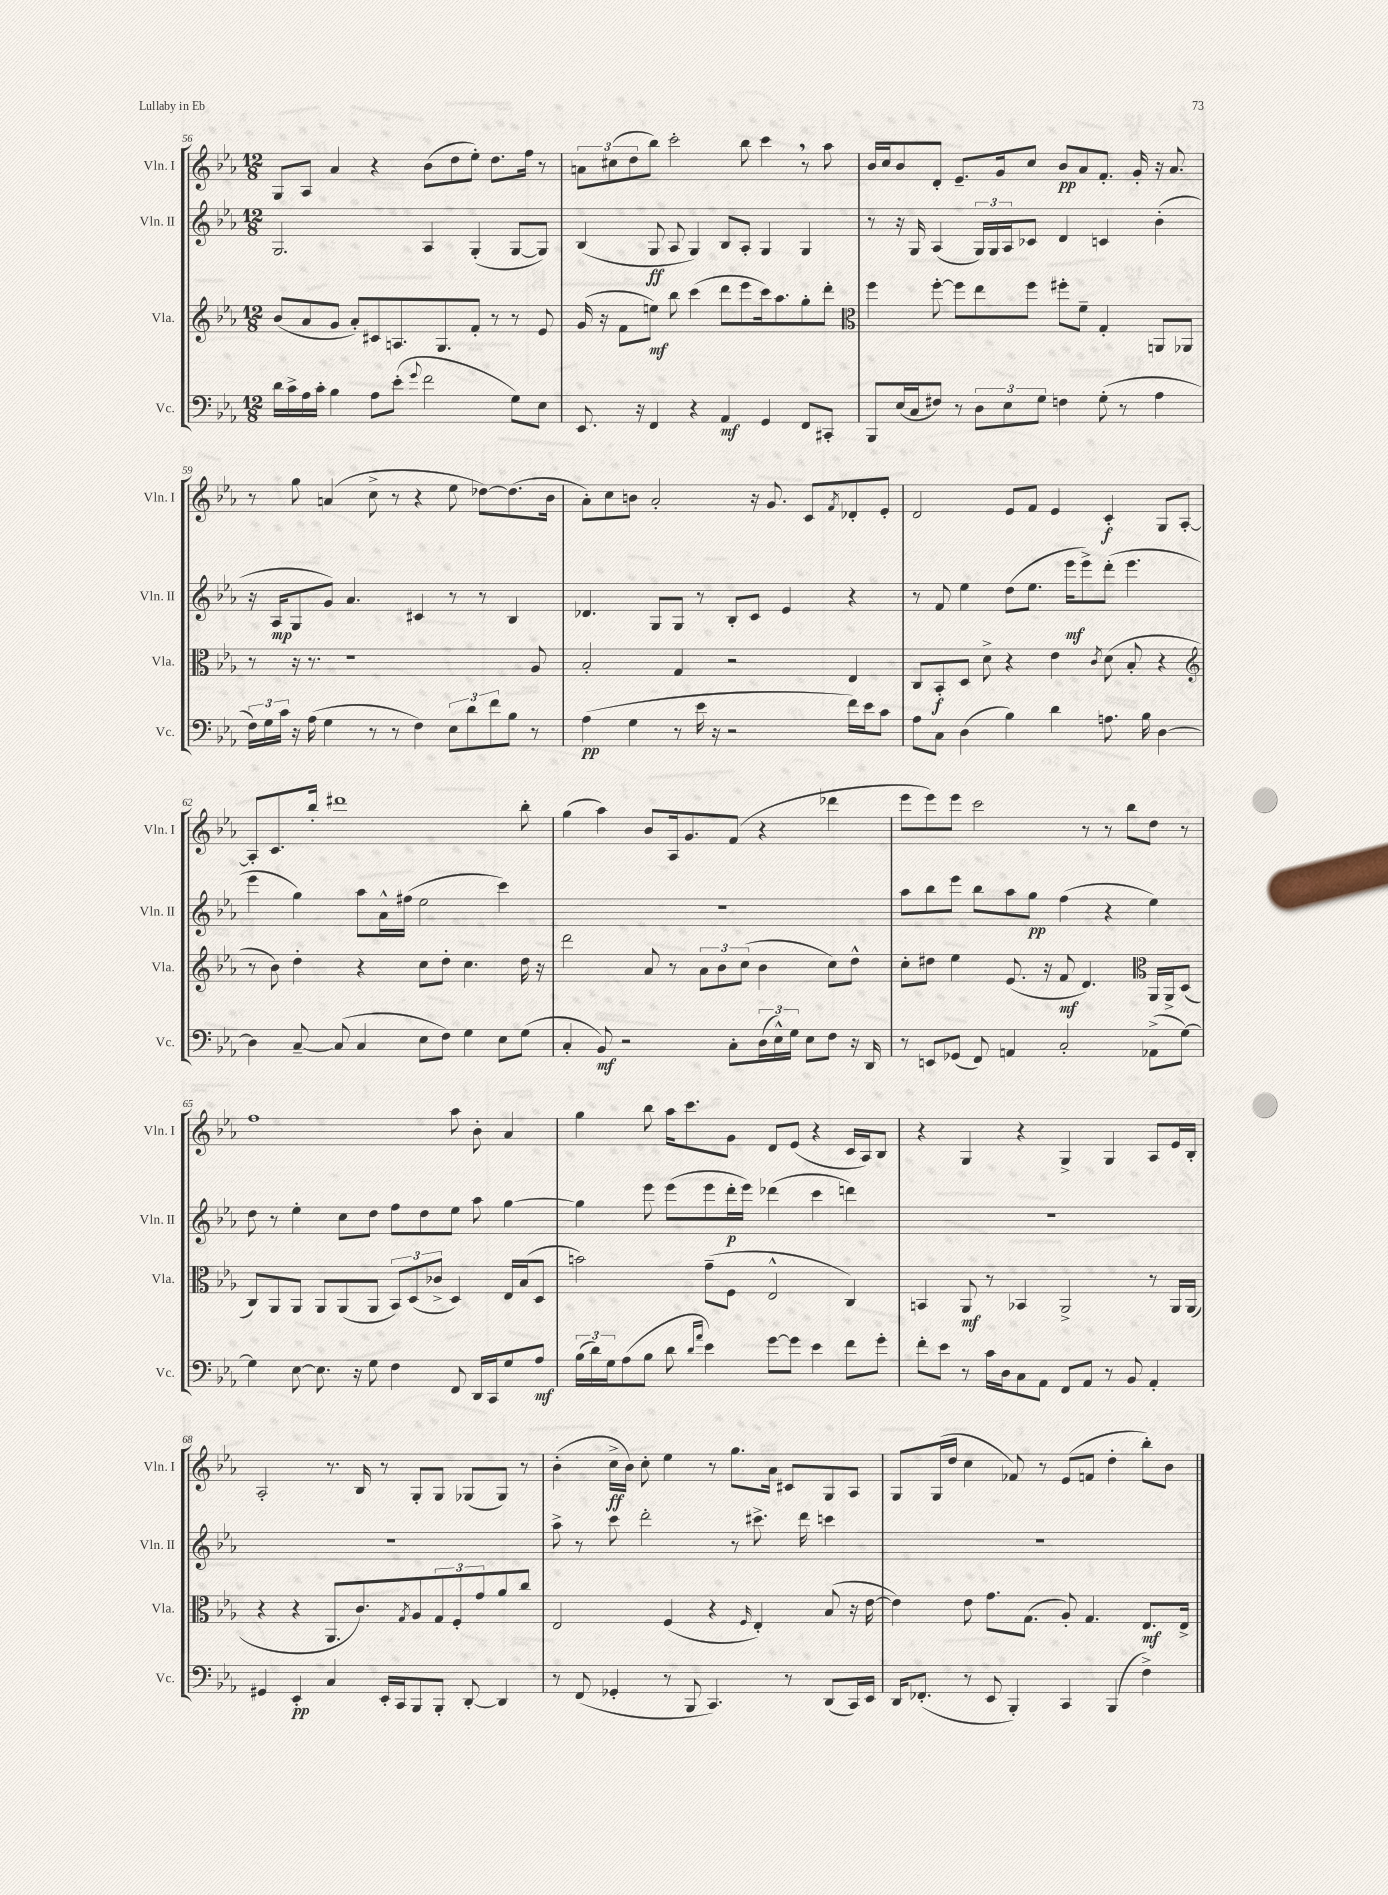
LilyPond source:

<<
\new StaffGroup <<
\new Staff = "s0" \with { instrumentName = "Vln. I" shortInstrumentName = "Vln. I" } {
    \clef treble \key ees \major \numericTimeSignature \time 12/8
    g8 aes8 aes'4 r4 bes'8( d''8 ees''8-.) d''8. f''16 r8 |
    \tuplet 3/2 { a'8 cis''8( d''8 } bes''8) c'''2-. bes''8 c'''4 \breathe r8 aes''8 |
    bes'16 c''16 bes'8 d'8-. ees'8.-- g'16 c''8 bes'8\pp aes'8 f'8.-. g'16-. r16 aes'8. |
    r8 g''8 a'4( c''8-> r8 r4 ees''8 des''8~) des''8.( bes'16 |
    aes'8-.) c''8 b'8 aes'2-. r16 g'8. c'8 \acciaccatura { f'8 } des'8-. ees'8-. |
    d'2 ees'8 f'8 ees'4 c'4-.\f g8 aes8~-. |
    aes8-. c'8. bes''16-. dis'''1 bes''8-. |
    g''4( aes''4) bes'8 aes16 g'8. f'8( r4 des'''4 |
    ees'''8 ees'''8) ees'''8 c'''2 r8 r8 bes''8 d''8 r8 |
    f''1 aes''8 bes'8-. aes'4 |
    g''4 bes''8 aes''16 c'''8. g'8 d'8 ees'8( r4 c'16 aes16) bes8 |
    r4 g4 r4 g4-> g4 aes8 ees'16 bes16-. |
    aes2-. r8. bes16 r8 g8-. g8 ges8( ges8) r8 |
    bes'4-.( c''16->\ff bes'16) c''8-. ees''4 r8 g''8. aes'16 cis'8 g8 aes8 |
    g8 g16( d''16 c''4 fes'8) r8 ees'8( f'8 d''4-. bes''8-.) bes'8 \bar "|." |
}
\new Staff = "s1" \with { instrumentName = "Vln. II" shortInstrumentName = "Vln. II" } {
    \clef treble \key ees \major \numericTimeSignature \time 12/8
    g2. aes4 g4-.( g8~ g8) |
    bes4( g8\ff aes8 g4) bes8 aes8-. g4 g4 |
    r8 r16 g16 aes4( \tuplet 3/2 { g16) g16 aes16 } ces'8 d'4 c'4 bes'4-.( |
    r16 aes16\mp g8 g'8) aes'4. cis'4 r8 r8 bes4 |
    des'4. g8 g8 r8 bes8-. c'8 ees'4 r4 |
    r8 f'8 ees''4 d''8( ees''8. ees'''16\mf ees'''8->) d'''8-.( ees'''4. |
    ees'''4 g''4) aes''8 aes'16-^ fis''16( ees''2 c'''4) |
    R1. |
    aes''8 bes''8 ees'''8 bes''8 aes''8 g''8\pp f''4( r4 ees''4) |
    d''8 r8 ees''4-. c''8 d''8 f''8 d''8 ees''8 aes''8 g''4~ |
    g''4 ees'''8 ees'''8( ees'''8 d'''16-.\p ees'''16) des'''4( c'''4 d'''4) |
    R1. |
    R1. |
    aes''8-> r8 c'''8 d'''2-. r8 cis'''8.-> d'''16 c'''4 |
    R1. \bar "|." |
}
\new Staff = "s2" \with { instrumentName = "Vla." shortInstrumentName = "Vla." } {
    \clef treble \key ees \major \numericTimeSignature \time 12/8
    bes'8( aes'8 g'8 aes'8-.) cis'8 a8. g8. f'8-. r8 r8 ees'8 |
    g'16( r16 f'8 e''8\mf) bes''8 c'''4( d'''8 ees'''8 c'''16) aes''8. g''8-. d'''8-. |
    \clef alto f''4 f''8~-. f''8 ees''8 f''8 fis''8-. f'8-- g4-. a,8 aes,8 |
    r8 r16 r8. r1 aes8 |
    bes2-. g4 r2 ees4 |
    c8 bes,8-.\f d8 d'8-> r4 ees'4 \acciaccatura { c'8 } d'8( bes8-. r4 |
    \clef treble r8 bes'8) d''4-. r4 c''8 d''8-. c''4. d''16 r16 |
    d'''2 aes'8 r8 \tuplet 3/2 { aes'8 bes'8 c''8( } bes'4 c''8) d''8-^ |
    c''8-. dis''8 ees''4 ees'8.( r16 f'8\mf d'4.) \clef alto aes,16 aes,16-> d8( |
    c8) aes,8 aes,8 aes,8 aes,8( aes,8 \tuplet 3/2 { bes,8) d8( ces'8-> } d4) ees16 bes16( d8 |
    b'2) g'8--( f8 ees2-^ c4) |
    b,4 aes,8\mf r8 bes,4 aes,2-> r8 aes,16 aes,16( |
    r4 r4 aes,8. c'8.) \acciaccatura { g8 } aes8 \tuplet 3/2 { g8 f8-. g'8 } aes'8 c''8 |
    ees2 f4( r4 \grace { f16 } ees4-.) bes8( r16 ees'16~ |
    ees'4) ees'8 g'8. g8.( aes8-.) g4. ees8.\mf ees16-> \bar "|." |
}
\new Staff = "s3" \with { instrumentName = "Vc." shortInstrumentName = "Vc." } {
    \clef bass \key ees \major \numericTimeSignature \time 12/8
    d'16 c'16-> aes16 c'16-. bes4 aes8 ees'8-.( \appoggiatura { g'8 } f'2 g8) ees8 |
    ees,8. r16 f,4 r4 aes,4\mf g,4 f,8 cis,8-. |
    bes,,8 ees16( c16 fis8) r8 \tuplet 3/2 { d8 ees8 g8 } f4 g8-.( r8 aes4 |
    \tuplet 3/2 { f16) g16 c'16 } r16 aes16( g4 r8 r8 f4) \tuplet 3/2 { ees8 d'8 f'8 } bes8 r8 |
    aes4\pp( g4 r8 ees'16 r16 r2 f'16) ees'16 c'8 |
    aes8 c8 d4( bes4) d'4 a8. bes16 d4~ |
    d4 c8~-- c8( c4 ees8 f8) g4 ees8 g8( |
    c4-. bes,8\mf) r2 c8-. \tuplet 3/2 { d16( ees16-^) g16 } ees8 f8 r16 d,16 |
    r8 e,8 ges,8( f,8) a,4 c2-. aes,8->( g8~) |
    g4 ees8~ ees8. r16 g8 f4 f,8 d,16 c,16 g8 aes8\mf |
    \tuplet 3/2 { bes16( d'16) g16 } aes8( bes8 d'8 \grace { d'16 aes'16 } ees'4) g'8~ g'8 ees'4 f'8 g'8-. |
    f'8-. ees'8 r8 c'16 d16 c8 aes,8 f,8 aes,8 r8 bes,8 aes,4-. |
    gis,4 ees,4-.\pp c4 ees,16-. c,16 bes,,8 bes,,8-. d,8~-. d,4 |
    r8 f,8( ges,4-. r8 bes,,8 c,4.) r8 d,8( c,16) ees,16 |
    d,16 fes,8.-.( r8 ees,8 bes,,4-.) c,4 bes,,4( f4->) \bar "|." |
}
>>
>>
\layout { \context { \Score currentBarNumber = #56 } }
